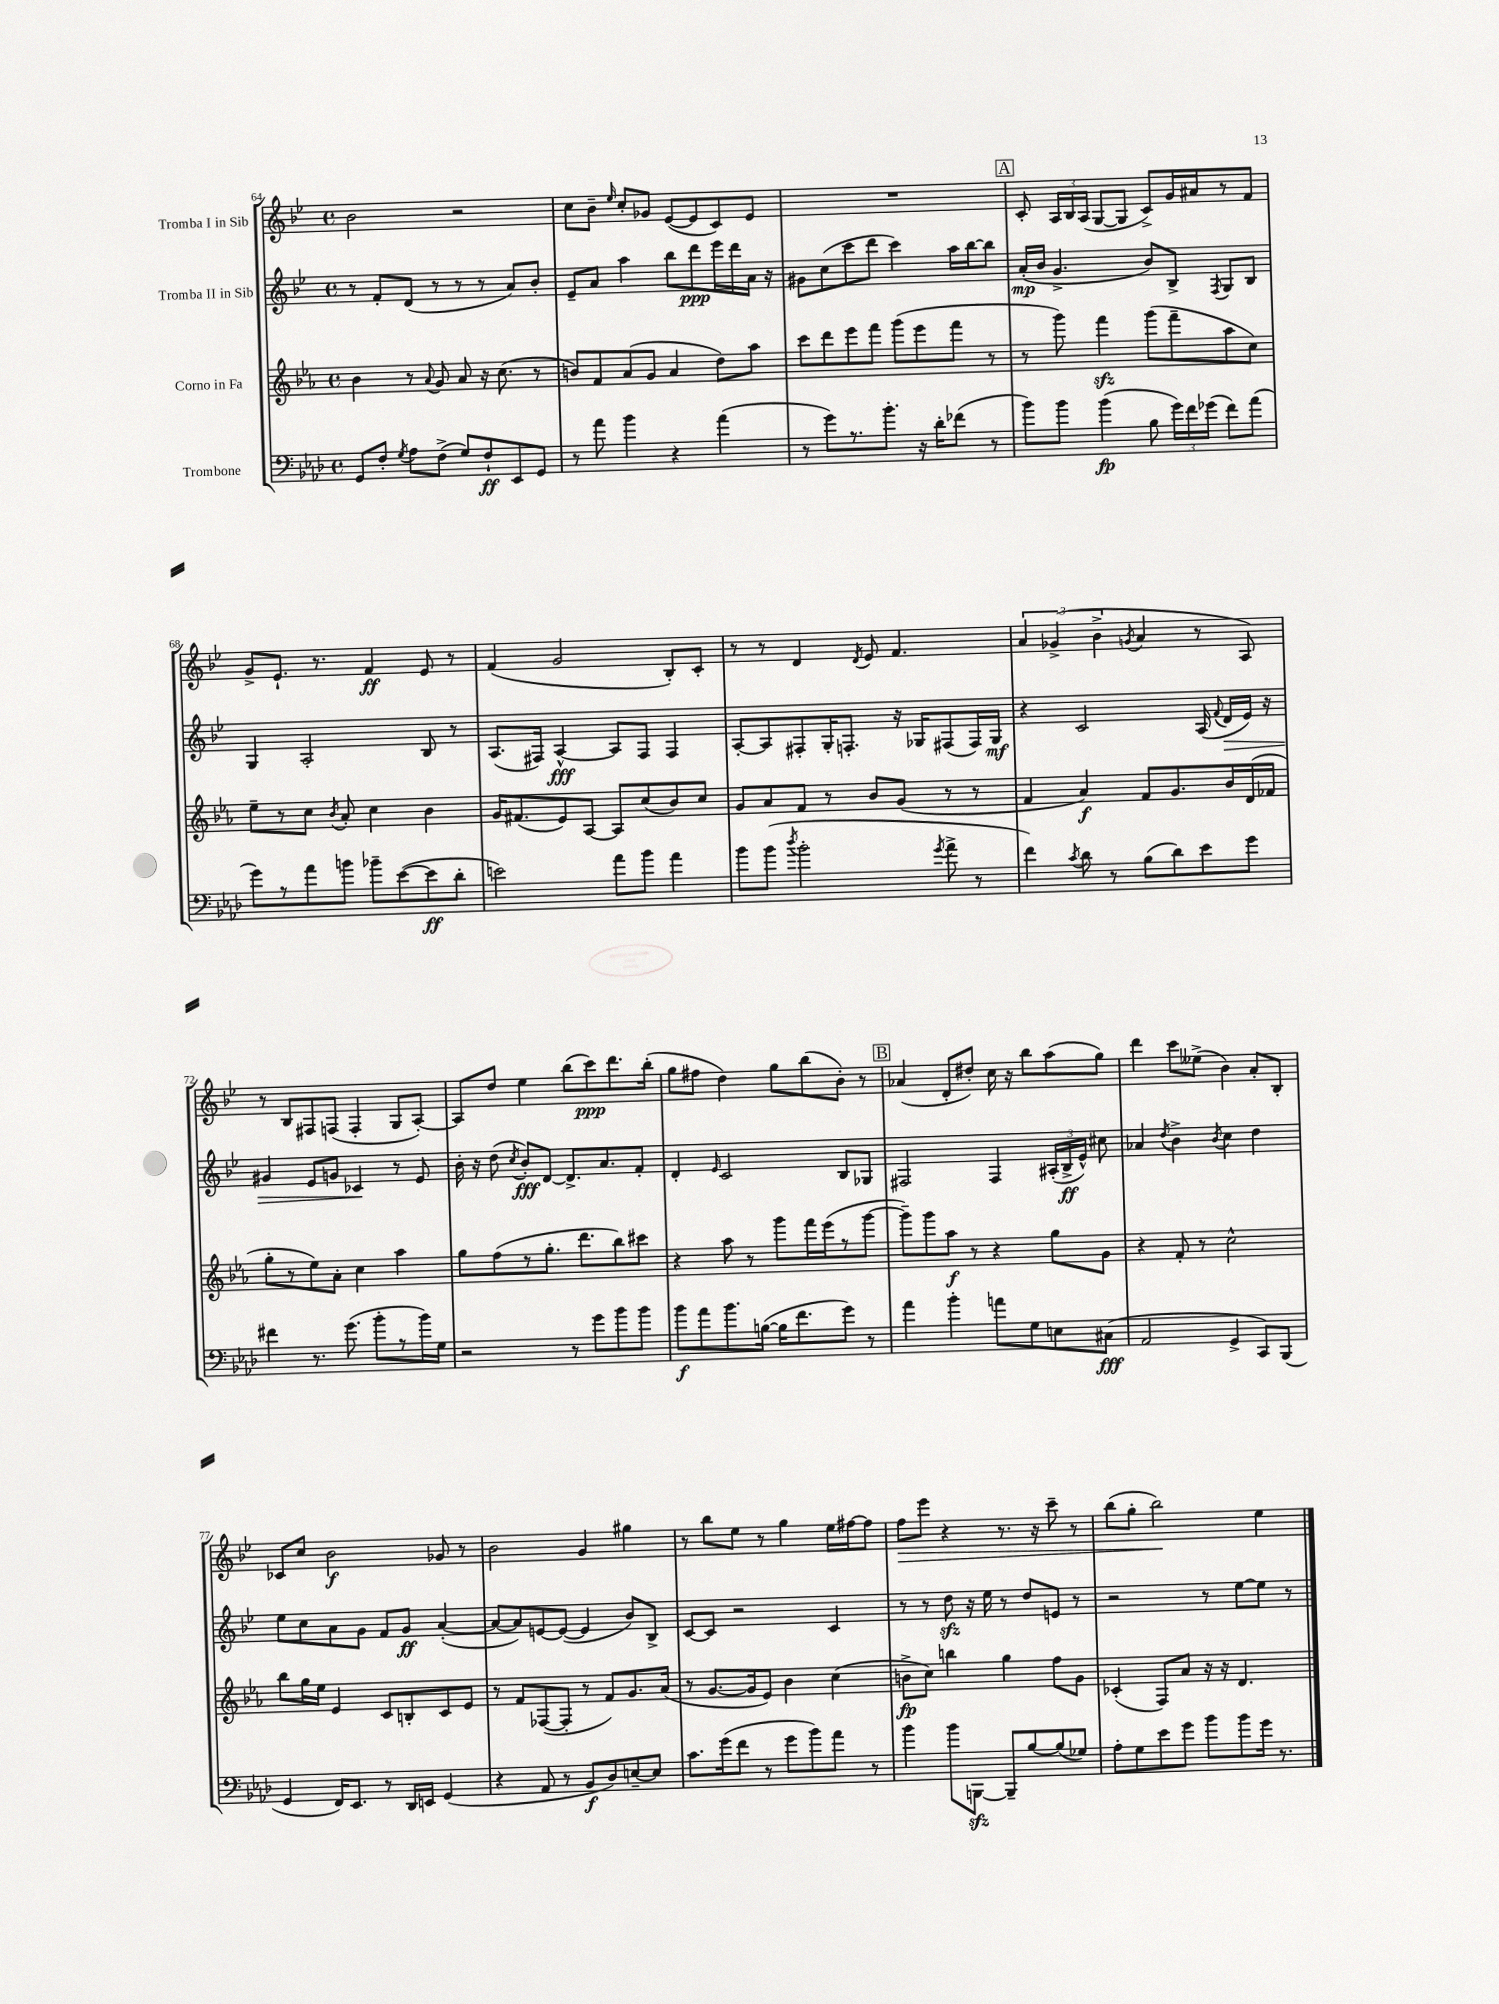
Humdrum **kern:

**kern	**kern	**kern	**kern
*staff4	*staff3	*staff2	*staff1
*clefF4	*clefG2	*clefG2	*clefG2
*k[b-e-a-d-]	*k[b-e-a-]	*k[b-e-]	*k[b-e-]
*M4/4	*M4/4	*M4/4	*M4/4
*met(c)	*met(c)	*met(c)	*met(c)
8GG/L	4b-\	8r	2b-\
8F'/J	.	8f'/L	.
8qG/	.	.	.
8A-\L	8r	(8d/J	.
.	8qqa-/	.	.
(8F^\J	8g/	8r	.
8G/L)	8a-/	8r	2r
8F`/	16r	8r	.
.	(8.cc\	.	.
8EE-/	.	8a/L)	.
8GG/J	8r	8b-'/J	.
=	=	=	=
8r	8b/L)	8e-~/L	8cc\L
8a-\	8f/	8a/J	8b-~\J
.	.	.	16qqee-/
4b-\	(8a-/	4aa\	8cc'/L
.	8g/J	.	8g-/J
4r	4a-/	8bb-\L	([8e-/L
.	.	8ddd\	8e-/]
(4a-\	8dd\L)	16eee-\L	8c/)
.	.	16ddd\	.
.	8aa-\J	16a\JJ	8e-/J
.	.	16r	.
=	=	=	=
8r	8ccc\L	8g#\L	1r
8g\L)	8ddd\	(8cc\	.
8.r	8eee-\	8ccc\	.
.	8fff\J	8ddd\J	.
8.b-'\J	.	.	.
.	(8ggg\L	4ccc\)	.
16r	8eee-\	.	.
16d-'\LK	.	.	.
(8f-\J	8fff\J	16aa\LL	.
.	.	[16bb-\J	.
8r	8r	8bb-\]J	.
=	=	=	=
8b-\L)	8r	(16a'/LL	8c'/
.	.	16b-/JJ	.
8b-\J	8ggg\)	4.g^/	24A/LL
.	.	.	24B-/
.	.	.	(24A/JJ
(4b-\	4fff\	.	[8G/L
.	.	.	8G/]J
8B-\	(8ggg\L	8b-/L)	8c^/L)
24g\LL)	8fff~\	8B-^/J	16g/L
24f\	.	.	.
.	.	.	16a#/J
(24g-\JJ	.	.	.
.	.	8qF/	.
8f\L)	8aa-\	8G/L	8r
(8a-\J	8cc\J)	8B-/J	8f/J
=	=	=	=
8g\L)	8ee-~\L	4G/	8g^/L
8r	8r	.	8.e-`/J
8a-\	8cc\J	2A'/	.
.	.	.	8.r
.	8qb-/	.	.
8b\J	8a-'/	.	.
8b-~\L	4cc\	.	4f/
([8e-\	.	.	.
8e-\]	4b-\	8B-/	8e-/
8d-'\J	.	8r	8r
=	=	=	=
2e\)	16g/LK	(8.A/L	(4f/
.	(8.f#/	.	.
.	.	16F#/Jk)	.
.	8e-/)	[4A^^/	2g/
.	[8A-/J	.	.
8a-\L	8A-/]L	8A/]L	.
8b-\J	(8cc/	8F#/J	.
4a-\	8b-/)	4F#/	8B-'/L)
.	8cc/J	.	8c'/J
=	=	=	=
8b-\L	8g/L	[8A'/L	8r
(8b-\J	8a-/	8A/]	8r
8qdd-/	.	.	.
2b-'\	8f/J	8F#'/	4d/
.	8r	16G'/K	.
.	.	8.F'/J	.
.	.	.	8qd/
.	8b-/L	.	8e-/
.	(8g/J	16r	4.f/
.	.	16G-/LK	.
8qg/	.	.	.
8a-^\	8r	(8F#/	.
8r	8r	16F#/L)	.
.	.	16G-/JJ	.
=	=	=	=
4f\)	4f/	4r	6a/
.	.	.	(6g-^/
8qc/	.	.	.
8d-\	4a-/)	2c/	.
.	.	.	6b-^\
8r	.	.	.
.	.	.	8qg/
(8B-\L	8f/L	.	4a/
8d-\)	8.g/	.	.
8e-\	.	(16A/	8r
.	.	8qqf/	.
.	16b-/L	16d/LL	.
8g\J	(16d/	16e-/JJ)	8A/)
.	16f-/JJ	16r	.
=	=	=	=
4f#\	8gg'\L	4g#/	8r
.	8r	.	8B-/L
8.r	8ee-\)	8e-/L	8F#/
.	8a-'\J	8g/J	(8F/J
(8.g\	.	.	.
.	4cc\	4c-/	4F'/
8b-'\L	.	.	.
8r	4aa-\	8r	8G/L
16b-\L)	.	8e-/	[8A'/J)
16G\JJ	.	.	.
=	=	=	=
2r	8gg\L	16b-'\	8A/]L
.	.	16r	.
.	(8ff\	(8dd\	8dd/J
.	.	8qcc/	.
.	8r	8b-'/L)	4ee-\
.	8.gg'\J	[8d/J	.
8r	.	8.d^/]L	(8bb-\L
.	8.ddd\L	.	.
8g\L	.	.	8ccc\)
.	.	8.a/	.
8b-\	8bb-\)	.	8.ddd\
8b-\J	8ccc#\J	8f'/J	.
.	.	.	(16bb-'\Jk
=	=	=	=
8b-\L	4r	4d'/	8gg\L
8a-\	.	.	8ff#\J
.	.	16qqe-/	.
8.b-\	8aa-\	2c/	4dd\)
.	8r	.	.
([16B\Jk	.	.	.
16B\]LK	8ggg\L	.	8gg\L
8.f\	.	.	.
.	16fff\L	.	(8bb-\
.	(16eee-\J	.	.
8g\J)	8r	8B-/L	8b-'\J)
8r	[8ggg\J	8G-/J	8r
=	=	=	=
4a-\	8ggg~\]L)	2F#/	(4a-/
.	8ggg\	.	.
4b-'\	8aa-\J	.	8d'/L
.	8r	.	8dd#'/J)
8a\L	4r	4F#/	16cc\
.	.	.	16r
8G\	.	.	8bb-\L
8E\	8gg\L	(24A#'/LL	(8aa\
.	.	24B-^/	.
.	.	24e-^^/JJ)	.
(8C#\J	8g\J	8cc#\	8gg\J)
=	=	=	=
2AA-/	4r	4a-/	4ddd\
.	.	8qdd/	.
.	8f'/	4b-^\	8ccc\L
.	8r	.	(8ee--^\J
.	.	8qb-/	.
4GG^/	2cc^^\	4cc\	4b-\)
8CC/L)	.	4dd\	8a'/L
(8BBB-/J	.	.	8B-'/J
=	=	=	=
4GG/	8bb-\L	8ee-\L	8c-/L
.	16gg\L	8cc\	8cc/J
.	16ee-\JJ	.	.
16FF/LK)	4e-/	8a\	2b-\
8.EE-/J	.	.	.
.	.	8g\J	.
8r	8c/L	8f/L	.
16DD-/LL	8B'/	8g/J	.
16EE/JJ	.	.	.
(4GG/	8c/	([4a'/	8g-/
.	8e-/J	.	8r
=	=	=	=
4r	8r	8a/_L	2b-\
.	8f/L	8a/])	.
8AA-/	([8F-/	[8e/	.
8r	8F-'/]J	(8e/_J	.
8BB-/L	8r	4e/]	4g/
8D-/)	8f/L)	.	.
[8E~/	8.g/	8b-/L)	4gg#\
8E/]J	.	8B-^/J	.
.	(16a-/Jk	.	.
=	=	=	=
8.c\L	8r	[8c/L	8r
.	[8.g/L	8c/]J	8bb-\L
(16g\k	.	.	.
8f\J	.	2r	8ee-\J
.	16g/]k	.	.
8r	8e-/J)	.	8r
8g\L	4b-\	.	4gg\
8b-\)	.	.	.
8a-\J	(4cc\	4c/	16ee-\LL
.	.	.	[16ff#\J
8r	.	.	8ff#\]J
=	=	=	=
4b-\	8b^\L	8r	8ff\L
.	8cc\J)	8r	8eee-\J
8b-\L	4bb\	8dd\	4r
[8BBB\J	.	16r	.
.	.	16ee-\	.
8BBB~/]L	4gg\	8r	8.r
[8B-/	.	8dd/L	.
.	.	.	16r
(8B-/]	8ff\L	8e/J	8ccc~\
8G-/J)	8g\J	8r	8r
=	=	=	=
8A-'\L	(4c-'/	2r	(8bb-\L
8G\	.	.	8gg'\J
8e-\	8F/L)	.	2bb-\)
8g\J	8a-/J	.	.
8b-\L	16r	8r	.
.	16r	.	.
8b-\	4.d/	[8ee-\L	.
16g\Jk	.	8ee-\]J	4ee-\
8.r	.	.	.
.	.	8r	.
==	==	==	==
*-	*-	*-	*-
